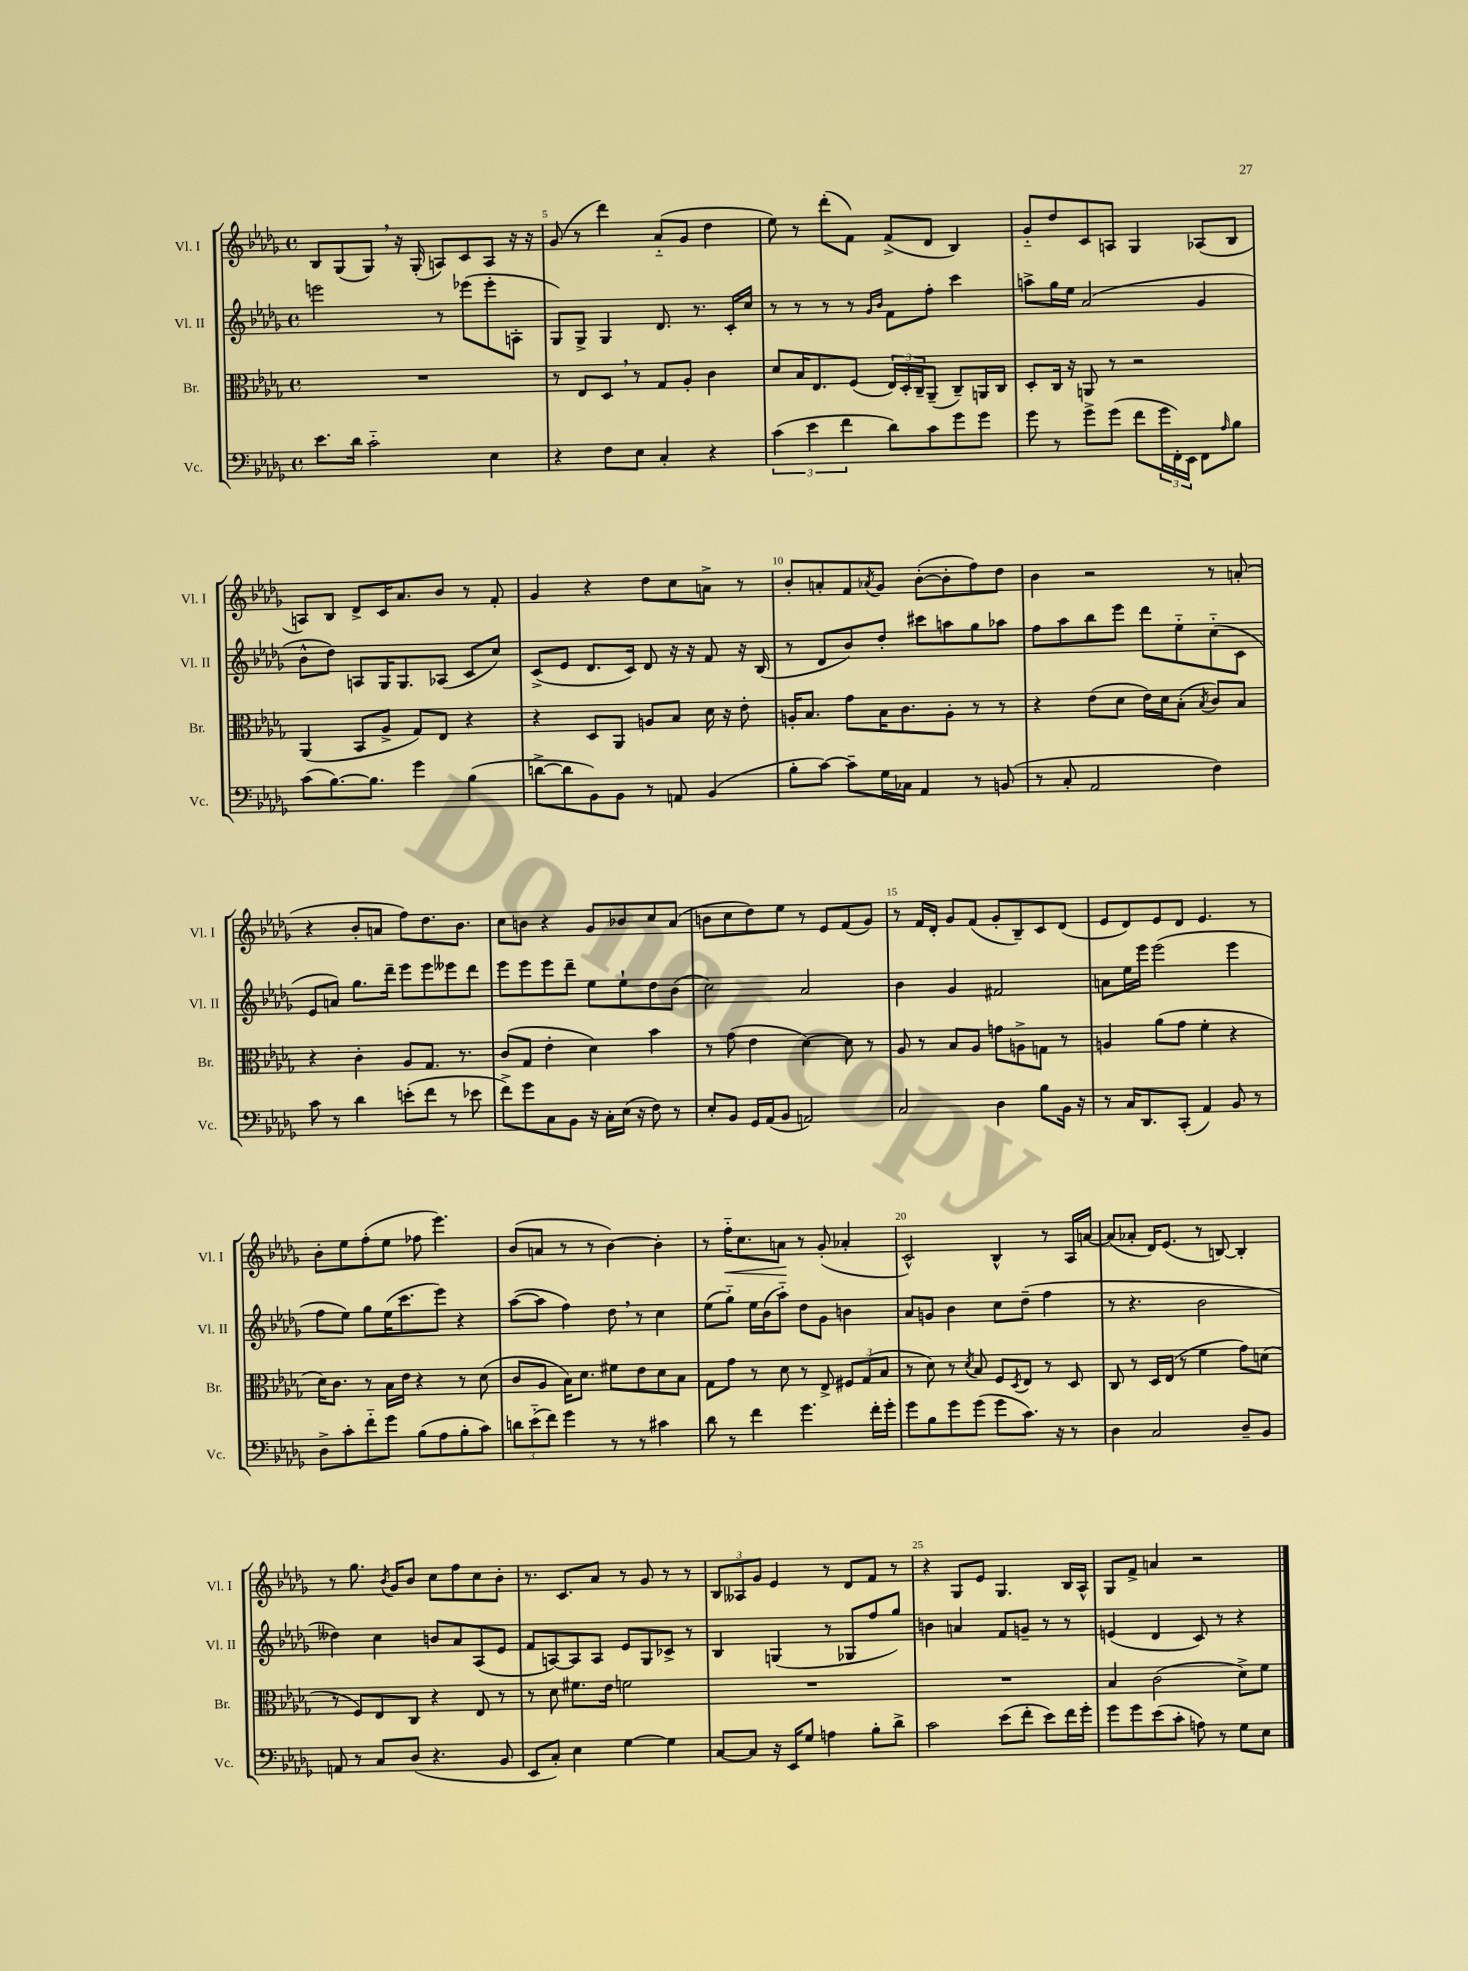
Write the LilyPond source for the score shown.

<<
\new StaffGroup <<
\new Staff = "s0" \with { instrumentName = "Vl. I" shortInstrumentName = "Vl. I" } {
    \clef treble \key des \major \defaultTimeSignature \time 4/4
    bes8 ges8( ges8) \breathe r16 ges16-.( a8) c'8 a8 r16 r16 |
    ges'8( r8 des'''4) aes'8-_( ges'8 des''4 |
    ees''8) r8 des'''8-.( f'8) f'8->( des'8 bes4) |
    ges'8-_ des''8 c'8 a8 ges4 aes8( bes8 |
    a8) bes8 des'8-> c'16 aes'8. bes'8 r8 f'8-. |
    ges'4 r4 des''8 c''8 a'8-> r8 |
    bes'8-. a'8-. f'8 \acciaccatura { aes'8 } ges'8 bes'8~-.( bes'8-. f''8) des''8 |
    bes'4 r2 r8 a'8-.( |
    r4 bes'8-. a'8 f''8) des''8. bes'8. |
    c''8 b'8 r4 ges'8 bes'8 c''8 aes'8( |
    b'8 c''8 des''8) ees''8 r8 ees'8 f'8( ges'8) |
    r8 f'16 des'16-. ges'8 f'8( ges'8-. bes8--) c'8 des'8( |
    ees'8 des'8) ees'8 des'8 ees'4. r8 |
    bes'8-. ees''8 f''8-.( ees''8 fes''8 ees'''4.) |
    bes'8( a'8 r8 r8 bes'4~) bes'4-. |
    r8 f''16-_\< c''8. a'8\! r8 ges'8-.( aes'4-. |
    c'2-^) bes4-^ r8 aes16 a'16~ |
    a'8( aes'8-. des'16) ees'8.( r8 b8~) b4-. |
    r8 ges''8. \acciaccatura { bes'8 } ges'16 bes'8 c''8 f''8 c''8 bes'8-. |
    r8. c'8. aes'8 r8 ges'8 r8 r8 |
    \tuplet 3/2 { bes8 aeses8 ges'8 } ees'4 r8 des'8 f'8 r8 |
    r4 ges8 ees'8 ges4. bes16 aes16-^ |
    ges8 f'8-> a'4 r2 \bar "|." |
}
\new Staff = "s1" \with { instrumentName = "Vl. II" shortInstrumentName = "Vl. II" } {
    \clef treble \key des \major \defaultTimeSignature \time 4/4
    e'''2 r8 ees'''8( ees'''8-. a8-. |
    ges8) ges8-> ges4 des'8. r8. c'16-. c''16 |
    r8 r8 r8 r8 \grace { ges'16 bes'16 } f'8 f''8-. c'''4 |
    a''8-> ges''16 ees''16 aes'2( ges'4 |
    bes'8-^ des''8) a8 ges16 ges8. aes8( c'8 c''8) |
    c'8->( ees'8 des'8. c'16) des'8 r16 r16 f'8 r16 bes16( |
    r8 des'8 bes'8) des''8-. cis'''8 a''8 ges''8 aes''8 |
    f''8 aes''8 bes''8 ees'''8 des'''8 ees''8-_ c''8-_( c'8 |
    ees'8 a'8) ges''8. des'''16-- ees'''8 ees'''8 eeses'''8 des'''8 |
    ees'''8 ees'''8 ees'''8 des'''8-- ees''8 ees''8-! des''8 bes'8( |
    c''2) aes'2 |
    bes'4 ges'4 fis'2 |
    a'8 ees''16 ees'''16 ees'''2( ees'''4 |
    f''8 ees''8) ges''8 ees''16( c'''8. ees'''8) r4 |
    aes''8~( aes''8 f''4) des''8 \breathe r8 c''4 |
    ees''8( ges''8-_) ees''16 bes'16( aes''8-_) des''8 ges'8 b'4 |
    aes'8 g'8 bes'4 c''8 des''8--( f''4 |
    r8 r4. bes'2 |
    deses''4) c''4 b'8 aes'8 aes8( ees'8 |
    f'8 a8~) a8 a8 ees'8 ges8 ces'8-> r8 |
    bes4 g4( r8 ges8 f''8 ges''8) |
    b'4 a'4 f'8 g'8-- r8 r8 |
    e'4( des'4 c'8) r8 r4 \bar "|." |
}
\new Staff = "s2" \with { instrumentName = "Br." shortInstrumentName = "Br." } {
    \clef alto \key des \major \defaultTimeSignature \time 4/4
    R1 |
    r8 ees8 des8 \breathe r8 ges8 aes8-. c'4 |
    des'8 bes16 ees8. f8( \tuplet 3/2 { ees16) des16-. c16-- } aes,8--( c8--) a,16 c16 |
    des8-. c16 r16 a,8 r8 r2 |
    aes,4( bes,8 aes8-> ges8) ees8 r4 |
    r4 des8 aes,8 a8 bes8 des'16 r16 ees'8-. |
    a16-. bes8. ges'8 bes16 c'8. a8-. r8 r8 |
    r4 ees'8( des'8 ees'16) des'16 bes8-.( \acciaccatura { bes8 } c'8) bes8 |
    r4 c'4-. aes8 ges8. r8. |
    c'8( ges8 ees'4-. des'4) bes'4 |
    r8 ges'8( ees'4 des'4~) des'8 r8 |
    aes8 r8 bes8 aes8 g'8 a8-> g8 r8 |
    a4 aes'8( ges'8 f'4-. r4 |
    des'16) c'8. r8 bes16 ees'16 r4 r8 des'8( |
    c'8 aes8 bes16) des'8. fis'8 ees'8 des'8 bes8 |
    ges8 ges'8 r8 des'8 r8 ees8-> \tuplet 3/2 { fis8 ges8( bes8 } |
    r8 des'8) r8 \acciaccatura { des'8 } bes8 f8 \acciaccatura { des8 } ees8 r8 des8 |
    c8 r8 des16 ees16( r8 f'4 ges'8) d'8( |
    r8 f8) ees8 c8 r4 ees8 r8 |
    r8 des'8 fis'8. ees'16 f'2 |
    R1 |
    R1 |
    bes4 c'2( des'8->) f'8 \bar "|." |
}
\new Staff = "s3" \with { instrumentName = "Vc." shortInstrumentName = "Vc." } {
    \clef bass \key des \major \defaultTimeSignature \time 4/4
    ees'8. des'16 c'2-_ ees4 |
    r4 f8 ees8 c4-. r4 |
    \tuplet 3/2 { c'4( ees'4 f'4 } des'8) c'8 ges'8 ges'8 |
    ges'8 r8 ges'8-> ges'8( f'8 \tuplet 3/2 { ges'16 f,16-.) ees,16 } f,8 \grace { aes16 } bes8 |
    c'8( bes8.~) bes8. ges'4 bes4( |
    d'8~-> d'8 bes,8) bes,8 r8 a,8 bes,4( |
    bes8-. c'8~) c'8-- ges16 ces16 aes,4 r8 b,8( |
    r8 c8-. aes,2 f4) |
    c'8 r8 des'4 e'8-.( f'8 r8 ees'8 |
    f'8->) ges'8 c8 bes,8 r16 c16-. ees16( r16 f8) r8 |
    ees8-. bes,8 ges,16 aes,16( bes,8 a,2) |
    c2 des4 bes8 bes,16 r16 |
    r8 c16 des,8. c,8-.( aes,4) bes,8 r8 |
    des8-> c'8-. f'8-_ ges'8 bes8( aes8 bes8-. c'8) |
    \tuplet 3/2 { d'8 ees'8-_( f'8) } ges'4 r8 r8 cis'4 |
    des'8 r8 f'4 ges'4. f'16-. ges'16-. |
    ges'8 bes8 ges'8 ges'8( ges'8 c'8.) r16 r8 |
    des4 c2 des8-- bes,8 |
    a,8 r8 c8 des8( r4. bes,8 |
    ees,8 c8-.) ees4 ges4~ ges4 |
    c8~ c8 r16 ees,16 ges8 a4 bes8-. des'8-> |
    c'2 ees'8( f'8-. ees'8) f'16 ges'16-. |
    ges'8 ges'8 ees'8( c'8-. a8) r8 ges8 ees8 \bar "|." |
}
>>
>>
\layout { \context { \Score currentBarNumber = #4 \override BarNumber.break-visibility = ##(#f #t #t) barNumberVisibility = #(every-nth-bar-number-visible 5) } }
